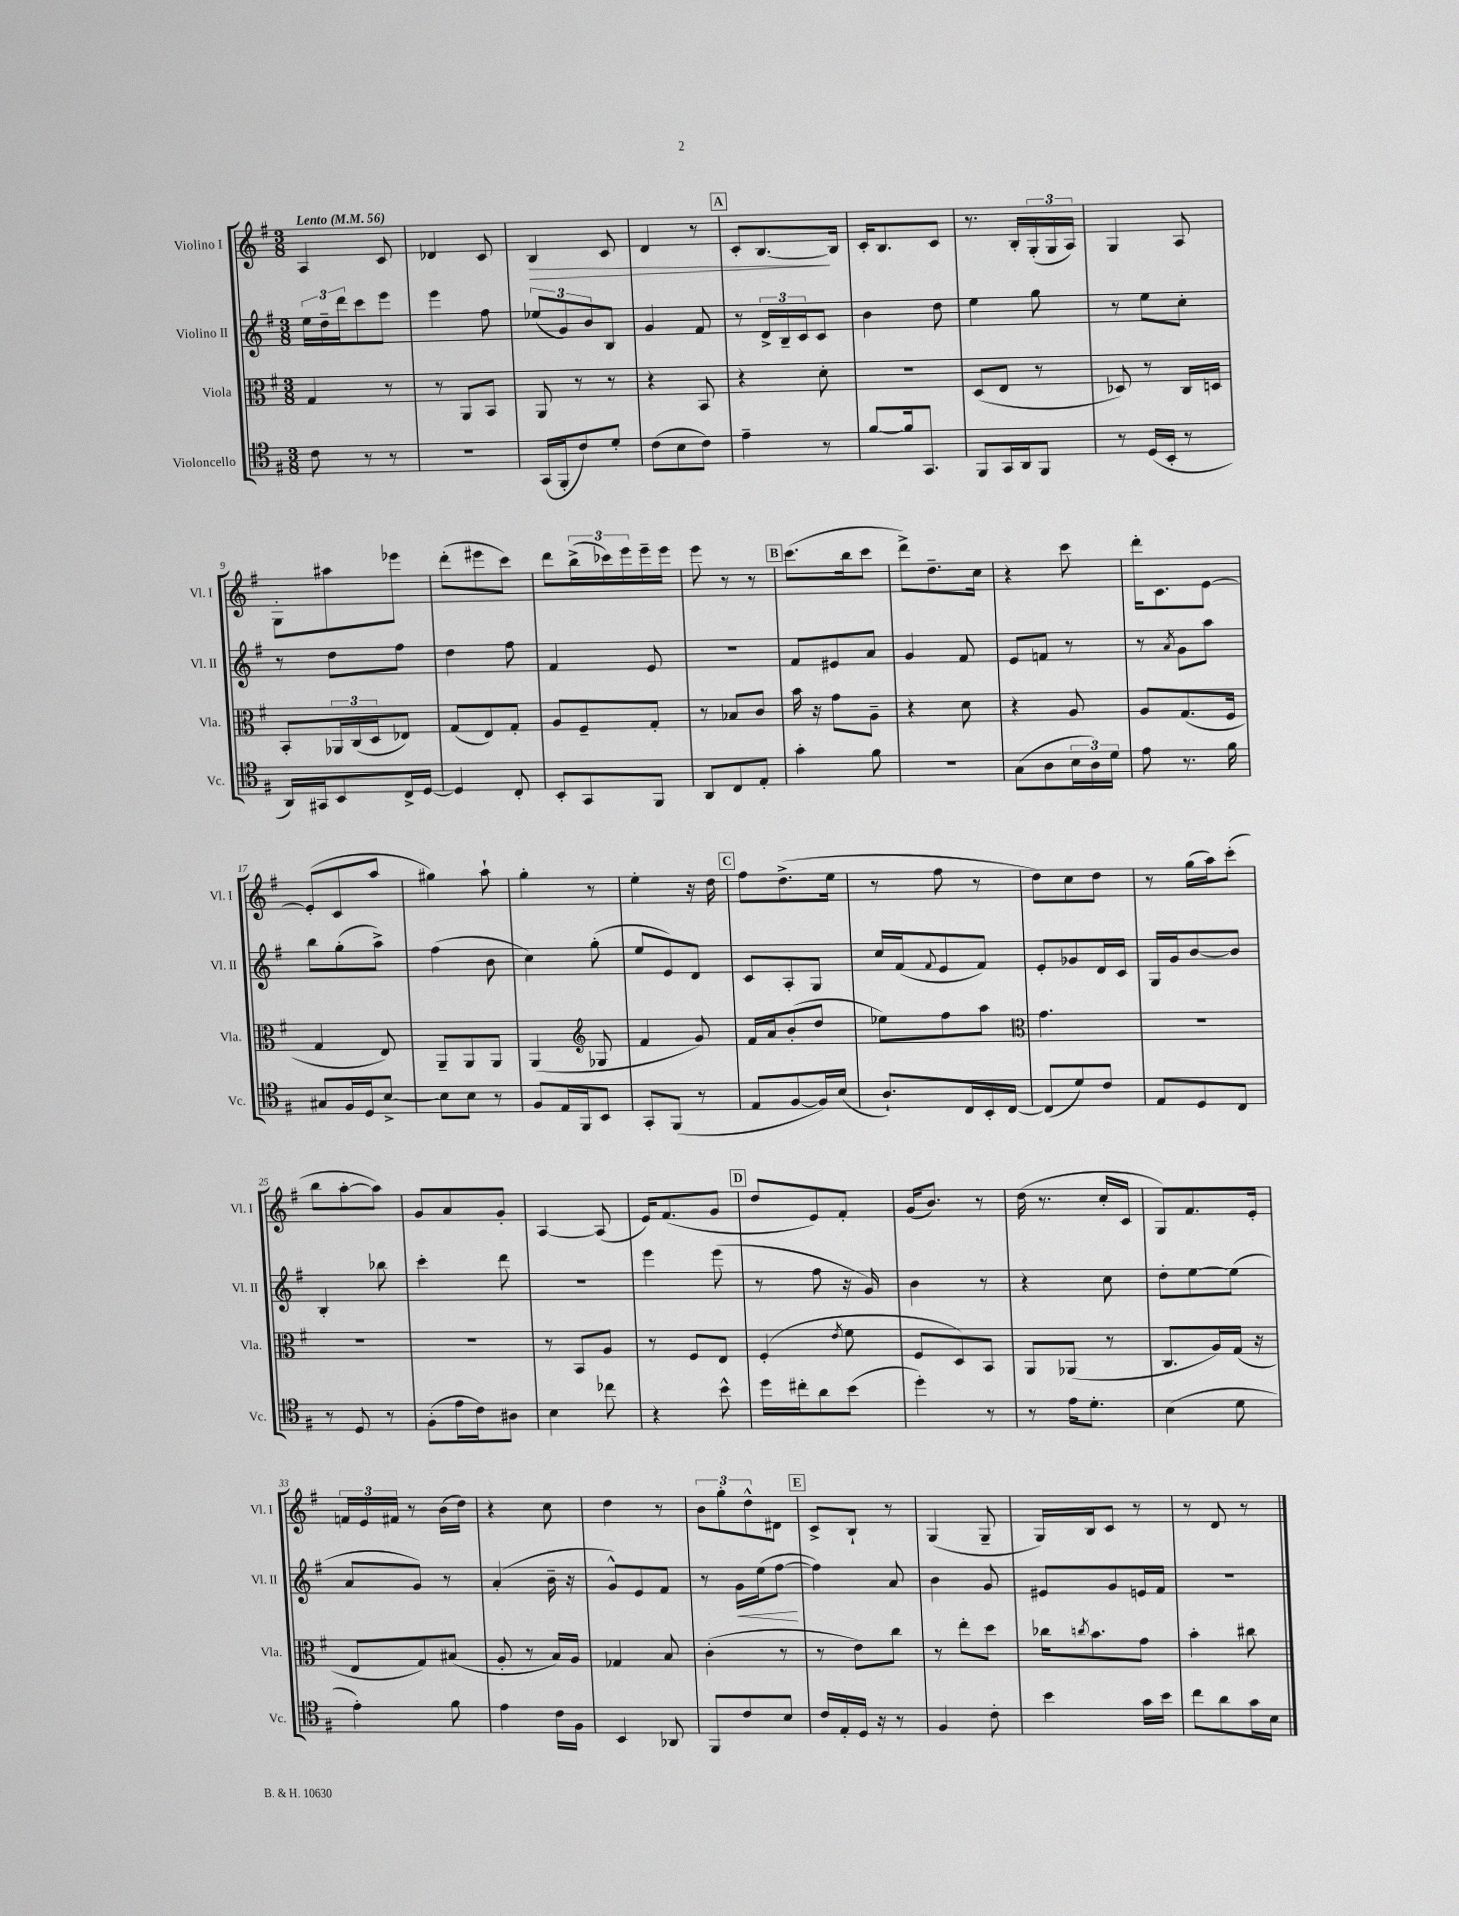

**kern	**kern	**kern	**kern
*staff4	*staff3	*staff2	*staff1
*clefC4	*clefC3	*clefG2	*clefG2
*k[f#]	*k[f#]	*k[f#]	*k[f#]
*M3/8	*M3/8	*M3/8	*M3/8
*MM56	*MM56	*MM56	*MM56
8c	4G	24ee	4A
.	.	24dd~	.
.	.	24ddd	.
8r	.	8ccc	.
8r	8r	8eee	8c
=	=	=	=
4.r	8r	4eee	4d-
.	8AA	.	.
.	8BB	8ff#	8c
=	=	=	=
(16GG	8AA	(12ee-	4B
16FF#'	.	.	.
.	.	12g)	.
8c)	8r	.	.
.	.	12b	.
8d'	8r	8B	8c
=	=	=	=
(8c	4r	4g	4d
8B	.	.	.
8c)	8BB	8f#	8r
=	=	=	=
4e~	4r	8r	8c'
.	.	24d^	[8.B
.	.	24B~	.
.	.	24c	.
8r	8d'	8c	.
.	.	.	16B]
=	=	=	=
[8f#	4.r	4b	16c'
.	.	.	8.B
16f#]	.	.	.
8.GG	.	.	.
.	.	8dd	8c
=	=	=	=
8FF#	(8D	4ee	8.r
16GG	8E	.	.
16AA	.	.	16B'
8FF#	8r	8gg	(24G'
.	.	.	24G
.	.	.	24A)
=	=	=	=
8r	8D-)	8r	4G
(16D	8r	8ee	.
16BB'	.	.	.
8r	16C	8cc'	8A
.	16D	.	.
=	=	=	=
16AA)	8BB'	8r	8G'
16GG#	.	.	.
8BB	24AA-	8dd	8aa#
.	(24C	.	.
.	24D	.	.
16C^	8E-)	8ff#	8eee-
[16D	.	.	.
=	=	=	=
4D]	(8G	4dd	(8ddd'
.	8E)	.	8eee#
8C'	8G'	8ff#	8ccc)
=	=	=	=
8BB'	8A	4f#	8ddd
8GG	8F#~	.	(24bb^
.	.	.	24ccc-)
.	.	.	24eee
8FF#	8G'	8e	16eee~
.	.	.	16eee
=	=	=	=
8AA	8r	4.r	8eee
8C	8B-	.	8r
8E'	8c	.	8r
=	=	=	=
4g'	16b	8f#	(8.ccc
.	16r	.	.
.	8g	8e#	.
.	.	.	16bb
8f#	8A~	8a	8ccc
=	=	=	=
4.r	4r	4g	8ddd^)
.	.	.	8.dd~
.	8d	8f#	.
.	.	.	16cc
=	=	=	=
(8G	4r	8e	4r
8A	.	8f	.
24B	8A	8r	8ccc
24A)	.	.	.
24d	.	.	.
=	=	=	=
8e	8A	8r	16ddd'
.	.	.	8.c
.	.	8qa	.
8.r	(8.G	8g	.
.	.	8aa	[8e
16f#	16F#	.	.
=	=	=	=
8G#	4G	8bb	(8e']
16F#	.	(8gg'	8c
16D	.	.	.
[8B^	8E)	8aa^)	8aa
=	=	=	=
8B]	8AA~	(4ff#	4gg#)
8B	8AA	.	.
8r	8AA	8b	8aa`
=	=	=	=
8F#	(4AA	4cc)	4gg'
16E	.	.	.
16FF#	.	.	.
*	*clefG2	*	*
8BB	8G-	(8gg'	8r
=	=	=	=
8GG'	4f#	8ee	4ee'
(8FF#	.	8e)	.
8r	8g)	8d	16r
.	.	.	16dd
=	=	=	=
8E	16f#	8c	8ff#
.	16a	.	.
[8F#	(8b'	8A'	(8.dd^
16F#])	8dd	8G	.
(16B	.	.	16ee
=	=	=	=
8.A`)	8ee-)	16cc	8r
.	.	(16f#	.
.	.	8qqf#	.
.	8ff#	8e	8ff#
16C	.	.	.
16BB'	8aa	8f#)	8r
[16C	.	.	.
=	=	=	=
*	*clefC3	*	*
(8C]	4.g	8e'	8dd)
8d)	.	8g-	8cc
8c	.	16d	8dd
.	.	16c	.
=	=	=	=
8E	4.r	16G	8r
.	.	16g	.
8D	.	[8b	(16gg
.	.	.	16aa)
8C	.	8b]	(8ccc'
=	=	=	=
8r	4.r	4B'	8bb
8D	.	.	[8aa'
8r	.	8bb-	8aa])
=	=	=	=
(8F#'	4.r	4ccc'	8g
16e	.	.	8a
16c)	.	.	.
8A#	.	8ddd	8g'
=	=	=	=
4B	8r	4.r	[4A
.	8BB	.	.
8cc-	8A	.	(8A]
=	=	=	=
4r	8r	4eee	16e)
.	.	.	(8.f#
.	8F#	.	.
8b^^	8E	(8eee	8g
=	=	=	=
16dd	(4F#'	8r	8dd
16cc#'	.	.	.
8a	.	8ff#	8e)
.	8qe	.	.
(8b	8f#	16r	8f#'
.	.	16g)	.
=	=	=	=
4dd')	8F#	4b	(16g
.	.	.	8.b)
.	8D)	.	.
8r	8BB	8r	8r
=	=	=	=
8r	8AA	4r	(16dd
.	.	.	8.r
16e	(8AA-	.	.
8.d'	.	.	.
.	8r	8cc	16cc'
.	.	.	16c
=	=	=	=
(4B	8.C	8dd'	8G)
.	.	[8ee	8.f#
.	16A)	.	.
8d	(16G	(8ee]	.
.	16r	.	16e'
=	=	=	=
4e')	8E	8a	24f
.	.	.	24e
.	.	.	24f#
.	8G)	8g)	8r
8f#	(8B#	8r	(16b
.	.	.	16dd)
=	=	=	=
4e	8A'	(4a'	4r
.	8r	.	.
16c	16B)	16b~	8cc
16F#	16A	16r	.
=	=	=	=
4BB	4G-	8g^^)	4dd
.	.	8e	.
8AA-	8B	8f#	8r
=	=	=	=
8FF#	(4c'	8r	12b
.	.	.	12gg'
8c	.	16g	.
.	.	.	12dd^^
.	.	(16ee	.
8B	8r	[8ff#	8d#
=	=	=	=
16c	8r	4ff#])	8c^
16E'	.	.	.
16D	8e)	.	8B`
16r	.	.	.
8r	8cc	8a	8r
=	=	=	=
4F#	8r	4b	(4G
.	8ee'	.	.
8c'	8dd	8g	8G~
=	=	=	=
4b	16cc-	8e#	16G)
.	8qcc	.	.
.	8.b	.	16B
.	.	8g	8c
16g	8g	16e	8r
16b	.	16f#	.
=	=	=	=
8cc	4b'	4.r	8r
8a	.	.	8d
16g	8cc#	.	8r
16B	.	.	.
==	==	==	==
*-	*-	*-	*-
